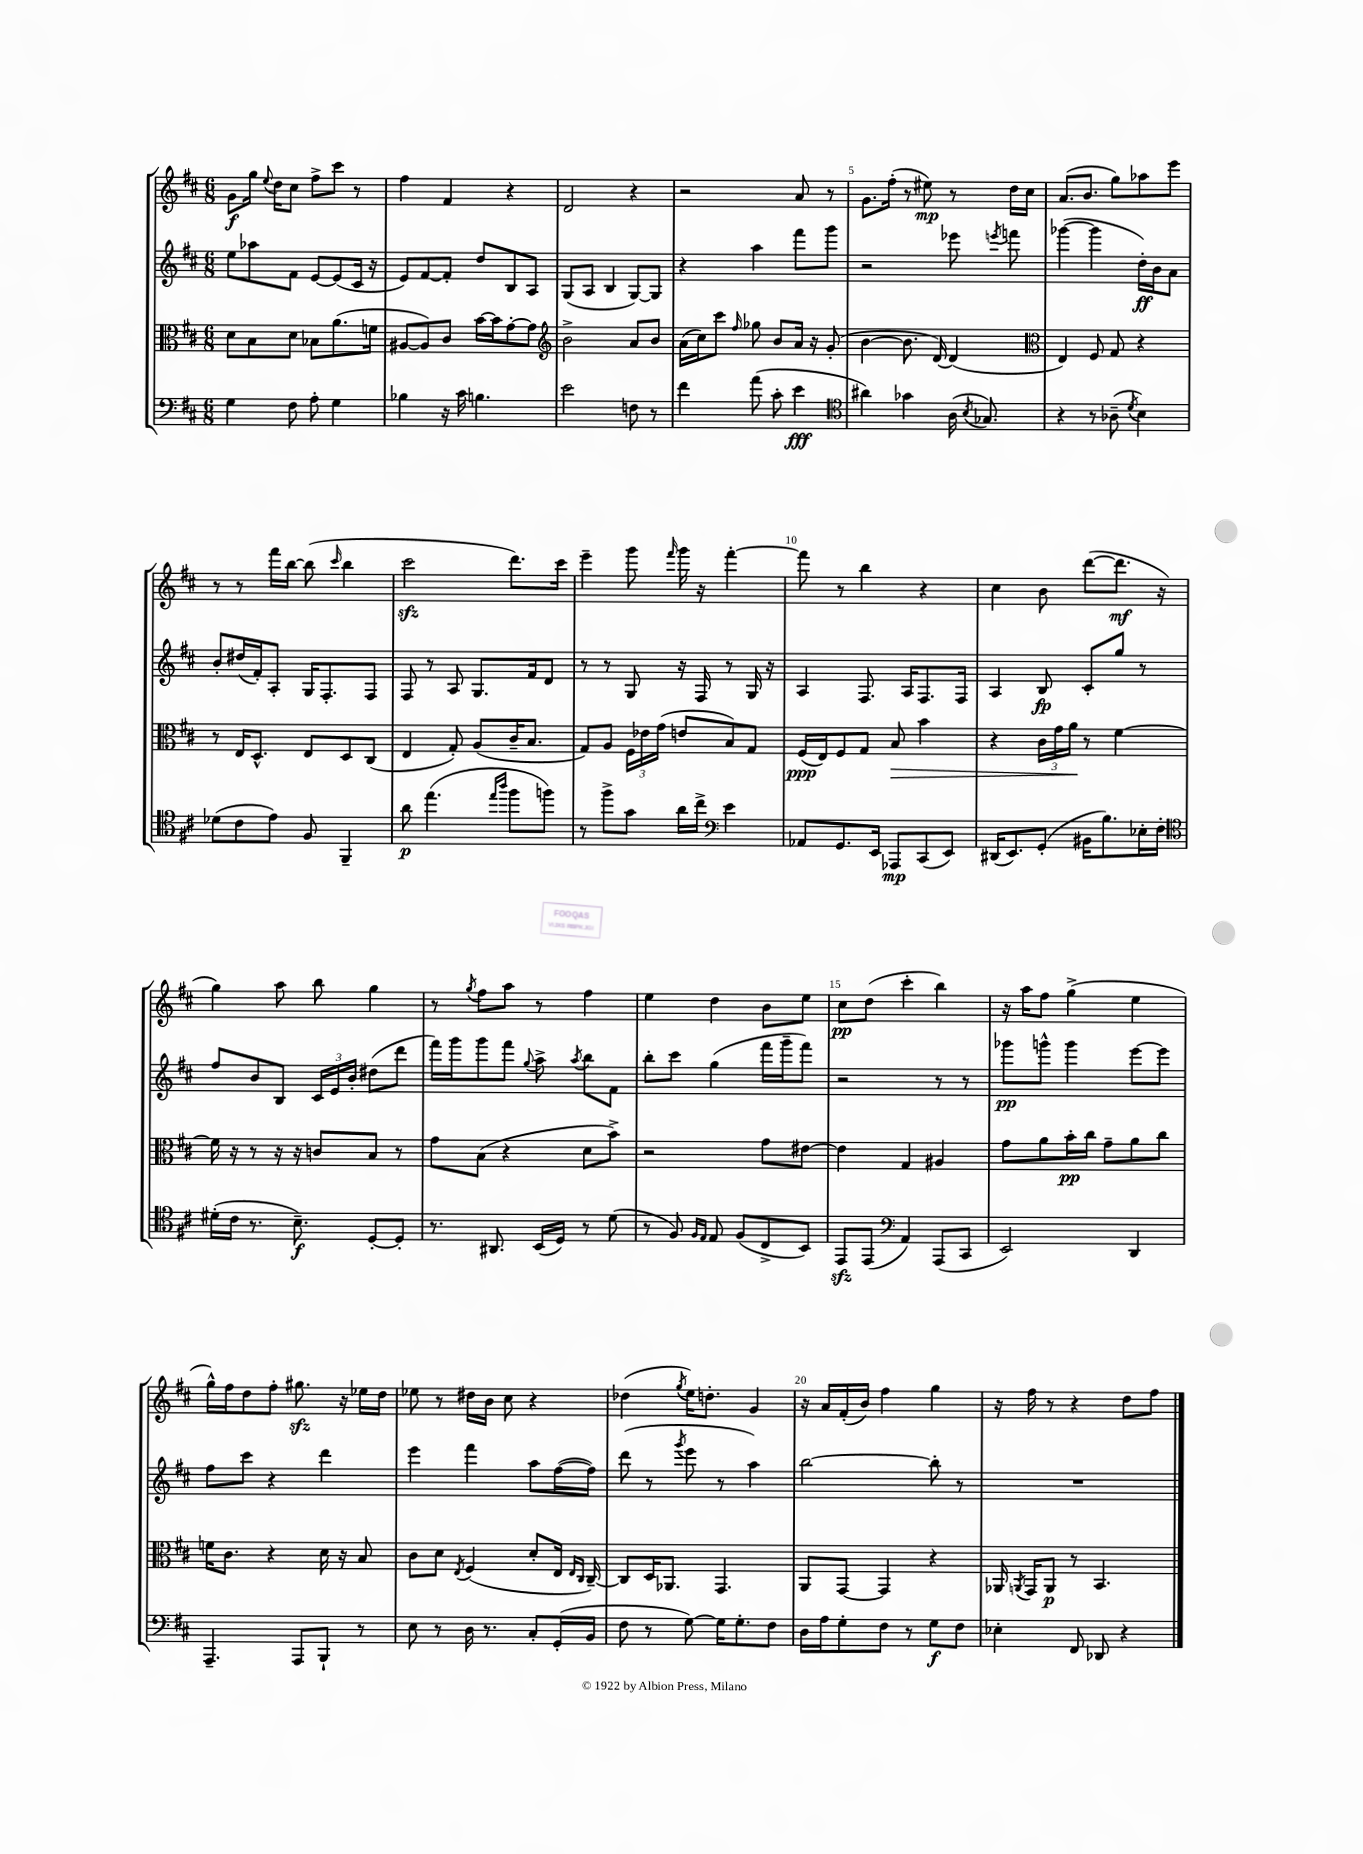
<<
\new StaffGroup <<
\new Staff = "s0" {
    \clef treble \key d \major \numericTimeSignature \time 6/8
    \autoBeamOff g'8[\f g''16] \appoggiatura { e''8 } d''16[ cis''8] fis''8[-> cis'''8] r8 |
    fis''4 fis'4 r4 |
    d'2 r4 |
    r2 a'8 r8 |
    g'8.[ fis''16]-.( r8 eis''8\mp) r8 d''16[ cis''16] |
    a'8.[( b'8.] g''8[) aes''8 e'''8] |
    r8 r8 fis'''16[ b''16]~ b''8( \grace { cis'''16 } b''4 |
    cis'''2\sfz d'''8.[) cis'''16] |
    e'''4-- g'''8 \grace { fis'''16 } g'''16 r16 fis'''4~-. |
    fis'''8 r8 b''4 r4 |
    cis''4 b'8 d'''8[~( d'''8.]\mf r16 |
    g''4) a''8 b''8 g''4 |
    r8 \acciaccatura { g''8 } fis''8[ a''8] r8 fis''4 |
    e''4 d''4 b'8[ e''8] |
    cis''8[\pp d''8]( cis'''4-. b''4) |
    r16 a''16[ fis''8] g''4->( e''4 |
    g''16[-^) fis''16 d''8 fis''8]-. gis''8.\sfz r16 ees''16[ d''16] |
    ees''8 r8 dis''16[ b'16] cis''8 r4 |
    des''4( \acciaccatura { g''8 } e''16[) d''8.]-. g'4 |
    r16 a'16[ fis'16-.( b'16]) fis''4 g''4 |
    r16 fis''16 r8 r4 d''8[ fis''8] \bar "|." |
}
\new Staff = "s1" {
    \clef treble \key d \major \numericTimeSignature \time 6/8
    \autoBeamOff e''8[ aes''8 fis'8] e'8[~ e'8( cis'16] r16 |
    e'8[) fis'8~ fis'8]-. d''8[ b8 a8] |
    g8[( a8] b4 g8[~) g8] |
    r4 a''4 fis'''8[ g'''8] |
    r2 ees'''8 \acciaccatura { e'''8 } f'''8 |
    ges'''4~( ges'''4 d''16[-.\ff) b'16 a'8] |
    b'8[-. dis''16( fis'16-.) a8]-. g16[ fis8.-. fis8] |
    fis8 r8 a8 g8.[ fis'16 d'8] |
    r8 r8 g8 r16 fis16 r8 g16 r16 |
    a4 fis8. a16[ fis8. fis16] |
    a4 b8\fp cis'8[-. g''8] r8 |
    fis''8[ b'8 b8] \tuplet 3/2 { cis'16[ e'16 b'16]-. } dis''8[( d'''8] |
    fis'''16[) g'''16 g'''8 fis'''8] \appoggiatura { g''8 } a''8-> \acciaccatura { a''8 } b''8[ fis'8] |
    b''8[-. cis'''8] g''4( fis'''16[ g'''16-- fis'''8]) |
    r2 r8 r8 |
    ges'''8[\pp g'''8]-^ g'''4 e'''8[~ e'''8] |
    fis''8[ cis'''8] r4 d'''4 |
    e'''4 fis'''4 a''8[ fis''16~( fis''16]) |
    d'''8( r8 \acciaccatura { g'''8 } e'''8 r8 a''4) |
    b''2~ b''8-. r8 |
    R2. \bar "|." |
}
\new Staff = "s2" {
    \clef alto \key d \major \numericTimeSignature \time 6/8
    \autoBeamOff d'8[ b8 d'8] bes8[ a'8.( f'16] |
    ais8[~ ais8) cis'8] b'16[~ b'16 g'8~-. g'8] |
    \clef treble b'2-> a'8[ b'8] |
    a'16[( cis''16) cis'''8] \grace { fis''16 } ges''8 b'8[ a'16] r16 g'8-.( |
    b'4~ b'8. d'16~) d'4( |
    \clef alto e4) fis8 g8 r4 |
    r8 e16[ d8.]-^ e8[ d8 cis8]( |
    e4 g8-.) a8[( cis'16-- b8.] |
    g8[) a8] \tuplet 3/2 { fis16[ ees'16 g'16]( } e'8[ b8) g8] |
    fis16[\ppp( e16) fis8 g8] b8\> b'4 |
    r4 \tuplet 3/2 { cis'16[ g'16 a'16]\! } r8 fis'4~ |
    fis'16 r16 r8 r16 r16 c'8[ b8] r8 |
    g'8[ b8]( r4 d'8[ b'8]->) |
    r2 g'8[ eis'8]~ |
    eis'4 g4 ais4 |
    g'8[ a'8 b'16-.\pp cis''16] g'8[-- a'8 cis''8] |
    f'16[ cis'8.] r4 d'16 r16 b8 |
    cis'8[ d'8] \acciaccatura { e8 } fis4( d'8[-. e16] \grace { e16[ cis16] } cis16~--) |
    cis8[ d16 aes,8.] g,4. |
    a,8[ g,8]~ g,4 r4 |
    aes,16 \acciaccatura { a,8 } g,16[ a,8]\p r8 b,4. \bar "|." |
}
\new Staff = "s3" {
    \clef bass \key d \major \numericTimeSignature \time 6/8
    \autoBeamOff g4 fis8 a8-. g4 |
    bes4 r16 cis'16 b4. |
    e'2 f8 r8 |
    fis'4 a'8( cis'8-. e'4\fff |
    \clef tenor ais'4) ges'4 a16( \acciaccatura { b8 } ges8.) |
    r4 r8 aes8--( \acciaccatura { d'8 } b4) |
    des'8[( cis'8 e'8]) fis8 fis,4-- |
    a'8\p e''4.( \grace { e''16[ a''16] } fis''8[ f''8]) |
    r8 fis''8[-> g'8] a'16[ cis''16]-> \clef bass e'4 |
    aes,8[ g,8. e,16] aes,,8[\mp cis,8( e,8]) |
    dis,16[( e,8.) g,8]-.( bis,16[ b8.) ees16-. fis16]-. |
    \clef tenor dis'16[-.( cis'16] r8. b8.--\f) d8[~-. d8]-. |
    r8. ais,8. b,16[( d16]) r8 d'8( |
    r8 fis8) \grace { fis16[ e16] } e8 fis8[( cis8-> b,8]) |
    e,8[\sfz e,8]( \clef bass a,4) a,,8[( cis,8] |
    e,2) d,4 |
    a,,4.-- a,,8[ b,,8]-! r8 |
    e8 r8 d16 r8. cis8[-. g,16-.( b,16] |
    fis8 r8 g8~) g16[ g8.-. fis8] |
    d16[ a16 g8-. fis8] r8 g8[\f fis8] |
    ees4-. fis,8 des,8 r4 \bar "|." |
}
>>
>>
\layout { \context { \Score \override BarNumber.break-visibility = ##(#f #t #t) barNumberVisibility = #(every-nth-bar-number-visible 5) } }
